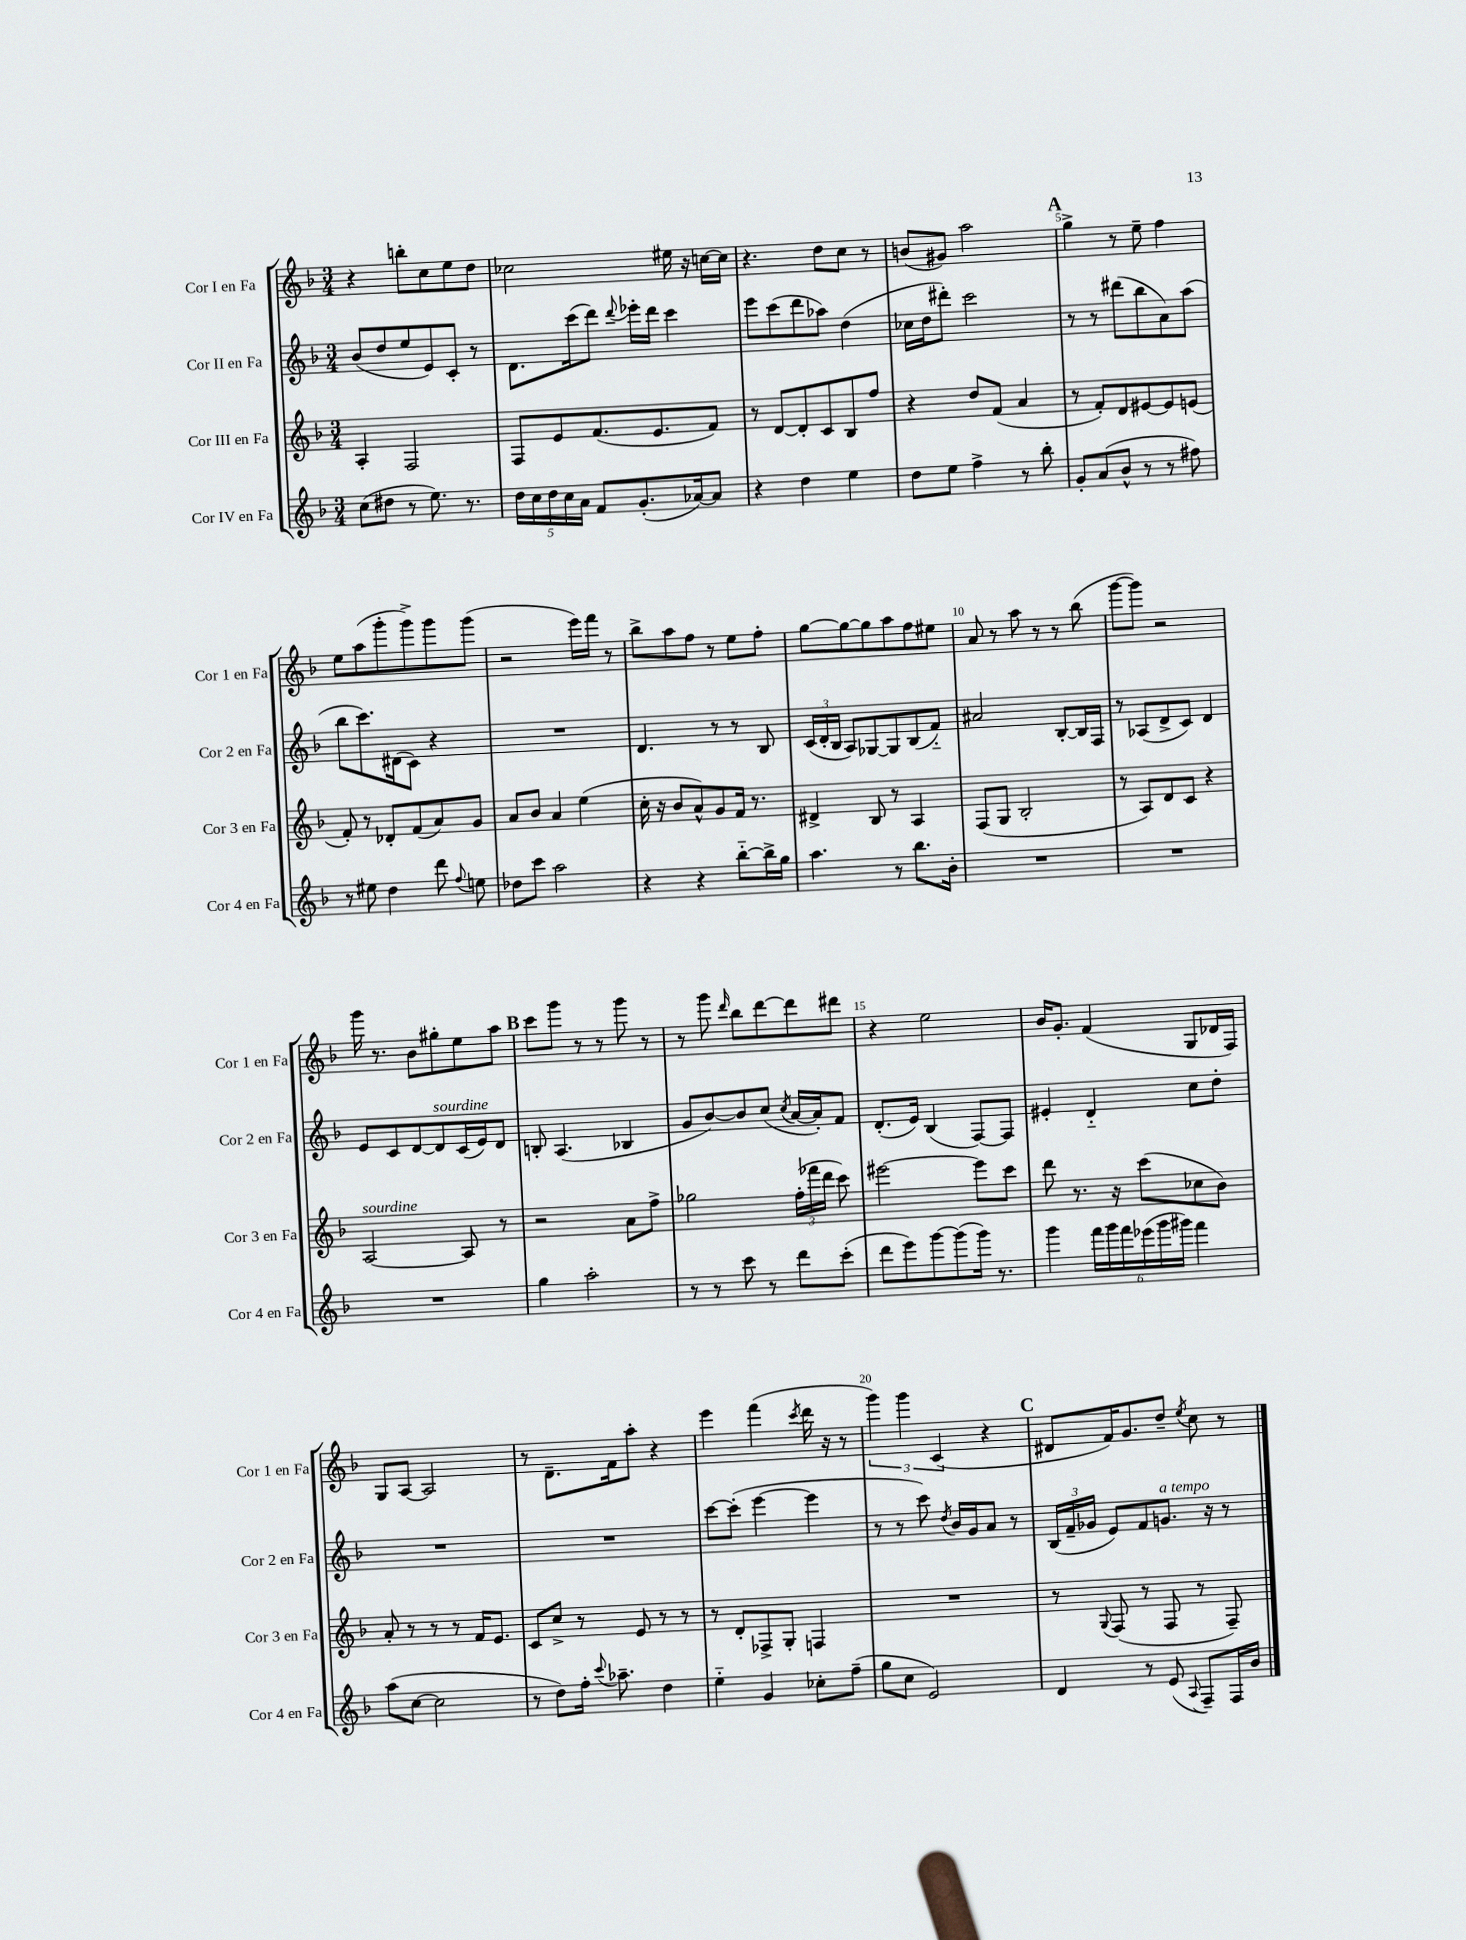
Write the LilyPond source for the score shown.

<<
\new StaffGroup <<
\new Staff = "s0" \with { instrumentName = "Cor I en Fa" shortInstrumentName = "Cor 1 en Fa" } {
    \clef treble \key f \major \numericTimeSignature \time 3/4
    \autoBeamOff r4 b''8[-. c''8 e''8 d''8] |
    ces''2 eis''16 r16 c''16[~ c''16] |
    r4. d''8[ c''8] r8 |
    b'8[( gis'8]) a''2 |
    \mark \markup { \bold "A" } g''4-> r8 e''8-- f''4 |
    e''8[ a''8( g'''8-. g'''8->) g'''8 g'''8]( |
    r2 e'''16[) f'''16] r8 |
    bes''8[-> a''8 f''8] r8 e''8[ f''8]-. |
    g''8[~ g''8~ g''8 a''8 f''8 eis''8] |
    a'8 r8 a''8 r8 r8 bes''8( |
    g'''8[~ g'''8]) r2 |
    g'''16 r8. bes'8[ gis''8-. e''8 a''8] |
    \mark \markup { \bold "B" } c'''8[ g'''8] r8 r8 g'''8 r8 |
    r8 g'''8 \grace { d'''16 } bes''8[ d'''8~ d'''8 dis'''8] |
    r4 e''2 |
    bes'16[ g'8.]-. f'4( g8[ des'16 f16]) |
    g8[ a8]~ a2 |
    r8 d'8.[-- f'16 a''8]-. r4 |
    e'''4 f'''4( \acciaccatura { c'''8 } d'''16 r16 r8 |
    \tuplet 3/2 { g'''4) g'''4 c'4( } r4 |
    \mark \markup { \bold "C" } dis'8[ f'16) g'8. d''8]-- \acciaccatura { e''8 } c''8 r8 \bar "|." |
}
\new Staff = "s1" \with { instrumentName = "Cor II en Fa" shortInstrumentName = "Cor 2 en Fa" } {
    \clef treble \key f \major \numericTimeSignature \time 3/4
    \autoBeamOff bes'8[( d''8 e''8 e'8) c'8]-. r8 |
    d'8.[ c'''16( d'''8]) \appoggiatura { d'''8 } ees'''16[-. d'''16] c'''4 |
    e'''8[ c'''8( d'''8 aes''8]) d''4( |
    ces''16[ d''16 dis'''8]-.) c'''2 |
    \mark \markup { \bold "A" } r8 r8 dis'''8[( bes''8 a'8) a''8]( |
    bes''8[ c'''8.) dis'16( c'8]) r4 |
    R2. |
    d'4. r8 r8 bes8 |
    \tuplet 3/2 { c'16[( d'16-. bes16] } a8[) ges8~ ges8 bes8( f'8]-_) |
    ais'2 bes8[~-. bes16 f16] |
    r8 aes8[( d'8-> c'8]) d'4 |
    e'8[ c'8 d'8~ d'8^\markup { \italic "sourdine" } c'16( e'16) d'8] |
    \mark \markup { \bold "B" } b8-. a4.( bes4 |
    g'8[ bes'8~) bes'8 c''8]( \acciaccatura { c''8 } a'16[~ a'16-.) f'8] |
    d'8.[-.( e'16]) bes4( f8[~) f8] |
    eis'4-. d'4-_ c''8[ d''8]-. |
    R2. |
    R2. |
    c'''8[~ c'''8]-.( e'''4~ e'''4 |
    r8 r8 c'''8) \acciaccatura { d''8 } bes'16[ g'16 a'8] r8 |
    \mark \markup { \bold "C" } \tuplet 3/2 { bes16[( f'16-- ges'16] } e'8[) f'8 g'8.]^\markup { \italic "a tempo" } r16 r8 \bar "|." |
}
\new Staff = "s2" \with { instrumentName = "Cor III en Fa" shortInstrumentName = "Cor 3 en Fa" } {
    \clef treble \key f \major \numericTimeSignature \time 3/4
    \autoBeamOff a4-. f2 |
    f8[ e'8 f'8.( e'8. f'8]) |
    r8 d'8[~ d'8-. c'8 bes8 f''8] |
    r4 d''8[ f'8]( a'4 |
    \mark \markup { \bold "A" } r8 f'8[-.) d'8 eis'8~ eis'8 e'8]( |
    f'8-.) r8 des'8[-. f'8( a'8) g'8] |
    a'8[ bes'8] a'4 e''4( |
    c''16-. r16 bes'8[ a'8-^) g'8 f'16] r8. |
    dis'4-> bes8 r8 a4 |
    f8[( g8] bes2-. |
    r8 a8[) d'8 c'8] r4 |
    a2~^\markup { \italic "sourdine" } a8 r8 |
    \mark \markup { \bold "B" } r2 a'8[ f''8]-> |
    ges''2 \tuplet 3/2 { f''16[-.( fes'''16 d'''16] } c'''8) |
    eis'''2~ eis'''8[ c'''8] |
    d'''8 r8. r16 c'''8[( ces''8 bes'8]) |
    a'8-. r8 r8 r8 f'16[ e'8.] |
    c'8[ c''8]-> r8 e'8 r8 r8 |
    r8 d'8[-. fes8-> g8]-. f4 |
    R2. |
    \mark \markup { \bold "C" } r8 \appoggiatura { g8 } f8( r8 f8 r8 f8--) \bar "|." |
}
\new Staff = "s3" \with { instrumentName = "Cor IV en Fa" shortInstrumentName = "Cor 4 en Fa" } {
    \clef treble \key f \major \numericTimeSignature \time 3/4
    \autoBeamOff c''8[( dis''8] r8 e''8.) r8. |
    \tuplet 5/4 { d''16[ c''16 d''16 c''16 a'16] } f'8[ g'8.-.( aes'16~) aes'8] |
    r4 d''4 e''4 |
    d''8[ e''8] f''4-> r8 bes''8-. |
    \mark \markup { \bold "A" } g'8[-. a'8( bes'8]-^ r8 r8 fis''8) |
    r8 eis''8 d''4 d'''8 \appoggiatura { f''8 } e''8 |
    des''8[ c'''8] a''2 |
    r4 r4 bes''8[~-_ bes''16-> g''16] |
    a''4. r8 bes''8.[ bes'16]-. |
    R2. |
    R2. |
    R2. |
    \mark \markup { \bold "B" } g''4 a''2-. |
    r8 r8 c'''8 r8 d'''8[ c'''8]-.( |
    d'''8[ e'''8) g'''8~ g'''8( g'''16]) r8. |
    g'''4 \tuplet 6/4 { f'''16[ g'''16 f'''16 ees'''16( g'''16 gis'''16]) } f'''4 |
    a''8[( c''8]~ c''2 |
    r8 d''8[) f''16]-. \appoggiatura { c'''8 } aes''8.-- d''4 |
    e''4-_ g'4 ces''8[-. f''8]--( |
    g''8[ c''8] e'2) |
    \mark \markup { \bold "C" } d'4 r8 e'8( \appoggiatura { a8 } f8[--) f16 bes'16] \bar "|." |
}
>>
>>
\layout { \context { \Score \override BarNumber.break-visibility = ##(#f #t #t) barNumberVisibility = #(every-nth-bar-number-visible 5) } }
